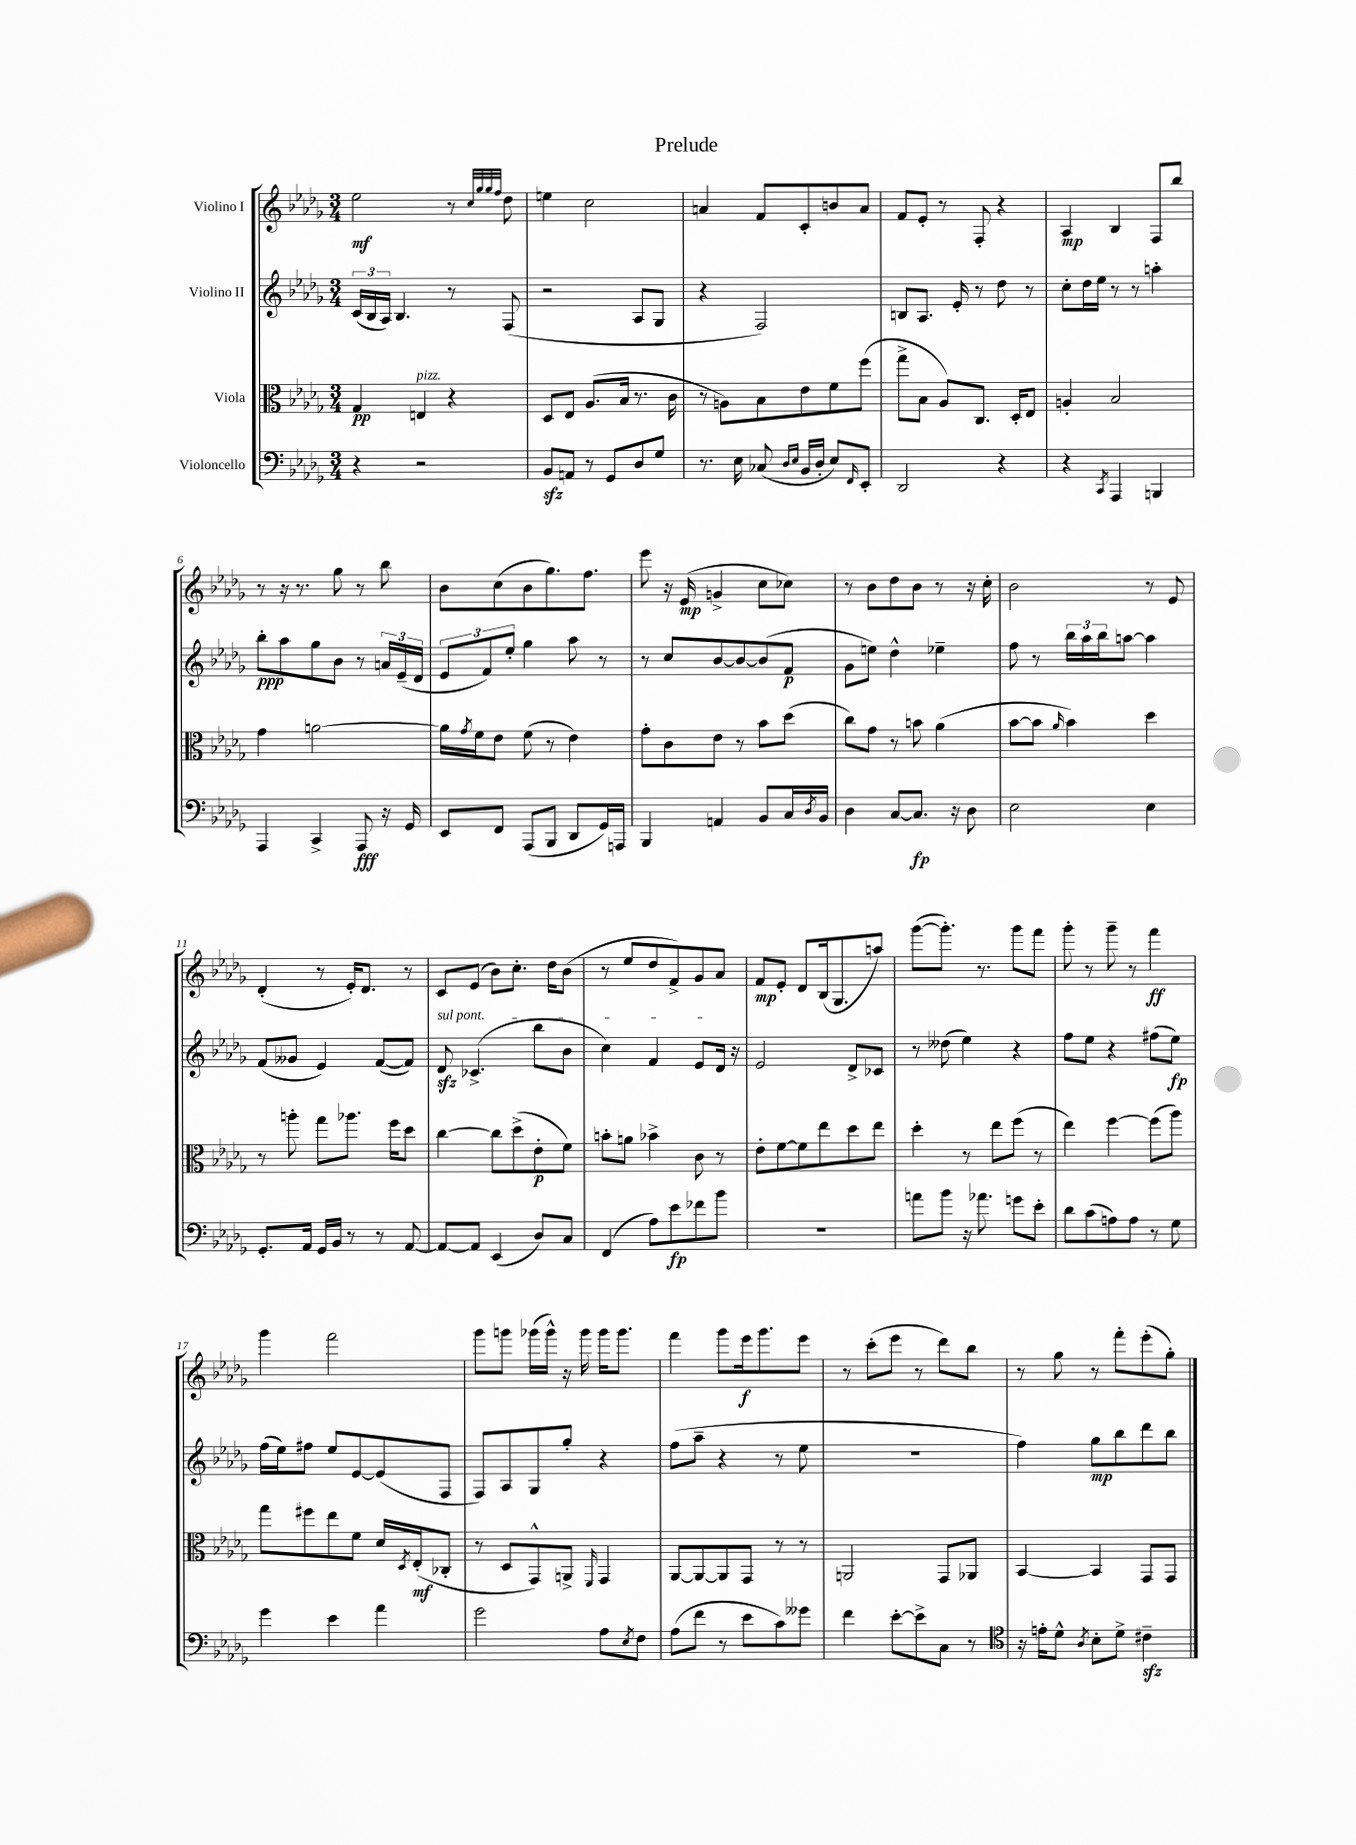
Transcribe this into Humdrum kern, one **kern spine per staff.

**kern	**kern	**kern	**kern
*staff4	*staff3	*staff2	*staff1
*clefF4	*clefC3	*clefG2	*clefG2
*k[b-e-a-d-g-]	*k[b-e-a-d-g-]	*k[b-e-a-d-g-]	*k[b-e-a-d-g-]
*M3/4	*M3/4	*M3/4	*M3/4
4r	4G-	(24c	2ee-
.	.	24B-	.
.	.	24A-)	.
.	.	4.B-	.
2r	4E	.	.
.	4r	8r	8r
.	.	.	32qqcc
.	.	.	32qqgg-
.	.	.	32qqgg-
.	.	.	32qqff
.	.	(8F	8dd-
=	=	=	=
8BB-	8D-	2r	4ee
8AA	8E-	.	.
8r	(8.A-	.	2cc
8GG-	.	.	.
.	16B-	.	.
8D-	8.r	8A-	.
8G-	.	8G-	.
.	16c	.	.
=	=	=	=
8.r	8r	4r	4a
.	8A)	.	.
16E-	.	.	.
(8C-	8B-	2F)	8f
16qqD-	.	.	.
16qqE-	.	.	.
16BB-	8e-	.	8c'
16D-'	.	.	.
8E-)	8f	.	8b
16qqFF	.	.	.
8EE-'	(8ff	.	8a
=	=	=	=
2DD-	8gg-^	8B	8f
.	8B-	8.A-	8e-'
.	8A-)	.	8r
.	.	16e-'	.
.	8.C	8r	8F'
4r	.	8dd-	4r
.	16D-'	.	.
.	8E-	8r	.
=	=	=	=
4r	4A'	8cc'	4A-
.	.	16dd-	.
.	.	16ee-	.
8qCC	.	.	.
4AAA-	2B-	8r	4B-
.	.	8r	.
4BBB	.	4aa'	8F
.	.	.	8bb-
=	=	=	=
4AAA-	4g-	8bb-'	8r
.	.	8aa-	16r
.	.	.	8.r
4CC^	[2a	8gg-	.
.	.	8b-	8gg-
8AAA-	.	8r	8r
16r	.	24a	8bb-
.	.	(24e-~	.
16GG-	.	.	.
.	.	24d-	.
=	=	=	=
8EE-	16a]	12e-	8b-
.	8qg-	.	.
.	16f	.	.
.	.	12f)	.
8FF	8e-	.	(8cc
.	.	12ee-'	.
(8AAA-	(8f	4gg-	8b-
8BBB-	8r	.	8.gg-)
8DD-	4e-)	8aa-	.
.	.	.	8.ff
16GG-)	.	8r	.
16AAA	.	.	.
=	=	=	=
4BBB-	8g-'	8r	8eee-
.	8c	8cc	16r
.	.	.	(16e-
4AA	8e-	[8b-	4g^
.	8r	8b-_	.
8BB-	8b-	(8b-]	8cc
16C	(8dd-	8f	8cc-)
8qD-	.	.	.
16BB-	.	.	.
=	=	=	=
4D-	8cc)	8g-	8r
.	8g-	8ee)	8b-
[8C	8r	4dd-^^	8dd-
8.C]	8b	.	8b-
.	(4a-	4ee-~	8r
16r	.	.	.
8D-	.	.	16r
.	.	.	16cc'
=	=	=	=
2E-	[8b-	8ff	2b-
.	8b-]	8r	.
.	16qqa-	.	.
.	4b-)	24bb-	.
.	.	24aa-	.
.	.	24bb-	.
.	.	[8aa	.
4E-	4dd-	4aa]	8r
.	.	.	8e-
=	=	=	=
8.GG-'	8r	(8f	(4d-'
.	8aa'	8g--	.
16AA-	.	.	.
16GG-	8gg-	4e-)	8r
16BB-	.	.	.
8r	8.aa-	.	16e-')
.	.	.	8.d-
8r	.	([8f	.
.	16ff	.	.
[8AA-	8dd-	8f])	8r
=	=	=	=
8AA-_	[4cc	8d-	8c
8AA-]	.	(4.c-^	(8e-
(4EE-	8cc]	.	8b-)
.	(8dd-^	.	8.cc'
8D-)	8e-'	8bb-	.
.	.	.	16dd-
8C	8f)	8b-	(8b-
=	=	=	=
(4FF	8b'	4cc)	8r
.	8a	.	8ee-
8A-)	4b-^	4f	8dd-
8e-	.	.	8f^)
8f-	8c	8e-	8g-
8b-	8r	16d-	8a-
.	.	16r	.
=	=	=	=
2.r	8e-'	2e-	8f
.	[8f	.	8e-'
.	8f]	.	8d-
.	8ee-	.	(16B-
.	.	.	8.G-
.	8dd-	8d-^	.
.	8ee-	8c-	8aa)
=	=	=	=
8a	4dd-'	8r	([8ggg-
8b-	.	(8dd--	8.ggg-'])
16r	8r	4ee-)	.
8.a-	.	.	8.r
.	8ee-	.	.
8g	(8ff	4r	8ggg-
8e-'	8r	.	8fff
=	=	=	=
8d-	4ee-)	8ff	8ggg-'
(8c	.	8ee-	8r
8A)	[4ff	4r	8ggg-~
8A	.	.	8r
8r	(8ff]	(8ff#	4fff
8G-	8aa-)	8ee-)	.
=	=	=	=
4g-	8gg-	(16ff	4ggg-
.	.	16ee-)	.
.	8ff#	8ff#	.
4e-	8ee-	8ee-	2fff
.	8f	[8e-	.
4a-	16d-	(8e-]	.
.	8qD-	.	.
.	(16E-'	.	.
.	8C-'	8F	.
=	=	=	=
2g-	8r	8F)	8ggg-
.	8D-	8A-	8ggg
.	8GG-^^)	8G-	(16ggg-
.	.	.	16ggg-^^)
.	8AA^	8gg-'	16r
.	.	.	16ggg-
.	16qqFF	.	.
8A-	4GG-	4r	16ggg-
.	.	.	8.ggg-
8qE-	.	.	.
8F	.	.	.
=	=	=	=
(8A-	[8AA-	(8ff	4fff
8f	8AA-_	8aa-~	.
8r	8AA-]	4r	8ggg-
8e-	8GG-	.	16eee-
.	.	.	8.ggg-
8c)	8r	8r	.
8g--	8r	8ee-	8eee-
=	=	=	=
4f	2AA	2.r	8r
.	.	.	(8ccc'
[8e-'	.	.	8eee-
8e-^]	.	.	8r
8C	8GG-	.	8ddd-)
8r	8AA-	.	8bb-
=	=	=	=
*clefC4	*	*	*
16r	[4BB-	4ff)	8r
16e'	.	.	.
8d-^^	.	.	8gg-
8qA-	.	.	.
8B-'	4BB-]	8gg-	8r
8d-^	.	8bb-	8fff'
4c#~	8GG-	8ddd-	(8eee-'
.	8GG-	8bb-	8gg-')
==	==	==	==
*-	*-	*-	*-
